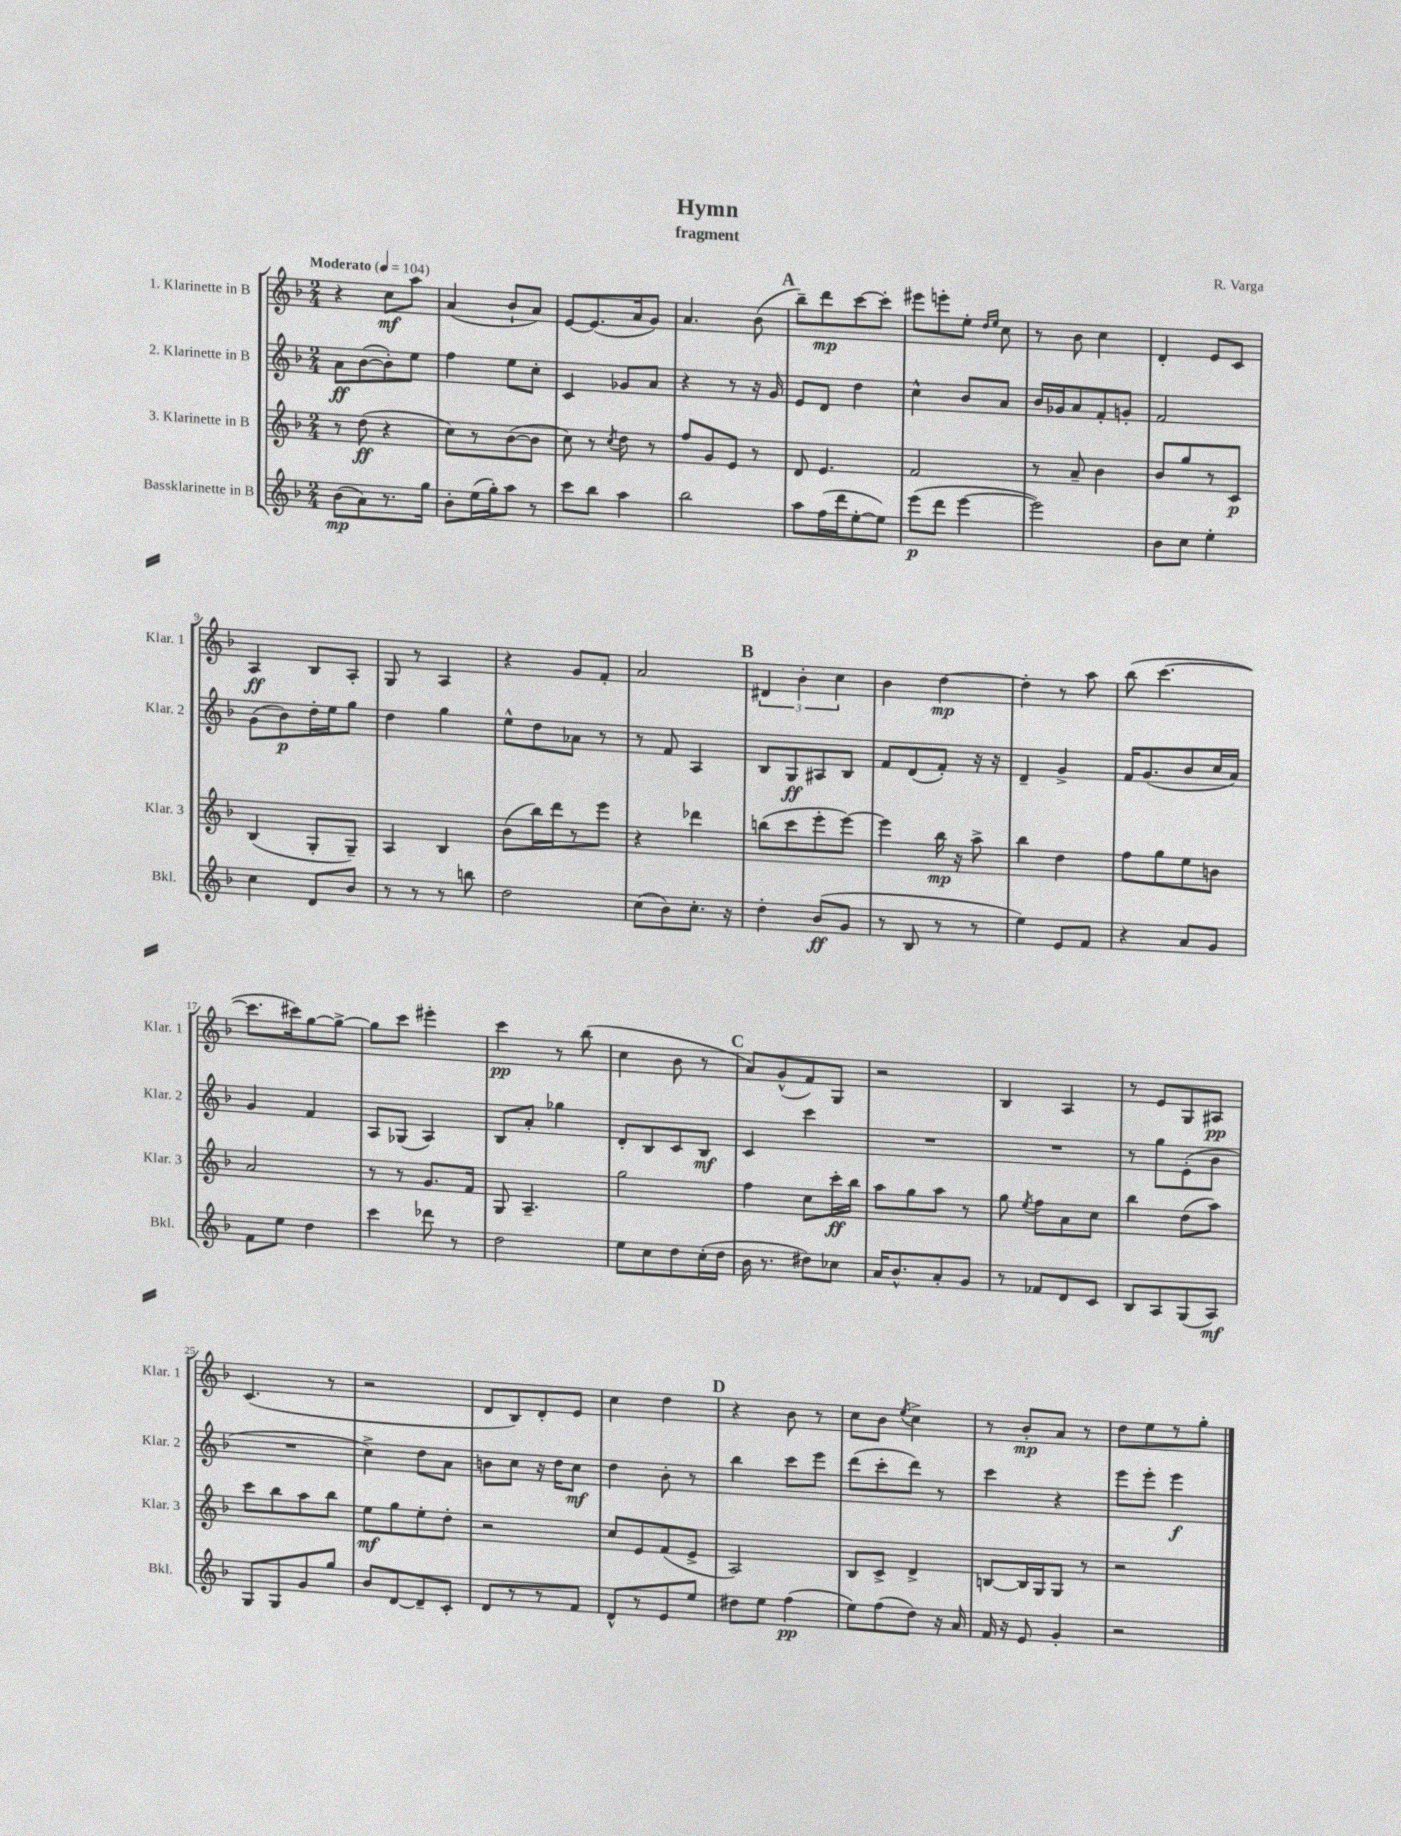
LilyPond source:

\header { title = "Hymn" composer = "R. Varga" subtitle = "fragment" }
<<
\new StaffGroup <<
\new Staff = "s0" \with { instrumentName = "1. Klarinette in B" shortInstrumentName = "Klar. 1" } {
    \clef treble \key f \major \numericTimeSignature \time 2/4 \tempo "Moderato" 4 = 104
    \autoBeamOff r4 c''8[\mf a''8] |
    a'4( bes'8[-! a'8]) |
    e'8[~ e'8.( a'16 g'8]) |
    a'4. bes'8( |
    \mark \markup { \bold "A" } bes''8[--) d'''8\mp c'''8~ c'''8]-. |
    eis'''8[ e'''8-. e''8]-. \grace { d''16[ e''16] } c''8 |
    r8 bes'8 c''4 |
    d'4-. e'8[ c'8] |
    a4\ff bes8[ a8]-. |
    g8 r8 a4 |
    r4 g'8[ f'8]-. |
    a'2 |
    \mark \markup { \bold "B" } \tuplet 3/2 { dis'4 bes'4-. c''4 } |
    bes'4 d''4~\mp |
    d''4-. r8 a''8 |
    bes''8( c'''4.~ |
    c'''8.[ cis'''16) g''8~ g''8]~-> |
    g''8[ c'''8] eis'''4-. |
    c'''4\pp r8 bes''8( |
    c''4 bes'8 r8 |
    \mark \markup { \bold "C" } a'8[) g'8-^( f'8) g8] |
    r2 |
    bes4 a4 |
    r8 e'8[ g8 ais8]\pp |
    c'4.( r8 |
    r2 |
    d'8[ bes8) d'8-. e'8] |
    c''4 d''4 |
    \mark \markup { \bold "D" } r4 bes'8 r8 |
    c''8[ bes'8] \acciaccatura { e''8 } c''4-> |
    r8 bes'8[-.\mp a'8] r8 |
    d''8[ e''8 r8 g''8]-. \bar "|." |
}
\new Staff = "s1" \with { instrumentName = "2. Klarinette in B" shortInstrumentName = "Klar. 2" } {
    \clef treble \key f \major \numericTimeSignature \time 2/4
    \autoBeamOff a'8[\ff bes'8~( bes'8-.) e''8] |
    f''4 e''8[ c''8]-. |
    c'4 ges'8[ a'8] |
    r4 r8 r16 g'16 |
    \mark \markup { \bold "A" } e'8[ d'8] d''4 |
    c''4-^ bes'8[ a'8] |
    bes'16[ ges'16 a'8 f'8-. g'8]-. |
    f'2 |
    g'8[( bes'8\p) d''16-. e''16 g''8] |
    d''4 g''4 |
    e''8[-^ d''8 aes'8] r8 |
    r8 f'8 a4 |
    \mark \markup { \bold "B" } bes8[ g8\ff ais8 bes8] |
    f'8[ d'8( f'8]-.) r16 r16 |
    d'4-- g'4-> |
    f'16[ g'8.( bes'8 c''16 a'16]) |
    g'4 f'4 |
    a8[ ges8]( a4) |
    bes8[ a'8]-. ges''4 |
    d'8[-. bes8 c'8 bes8]\mf |
    \mark \markup { \bold "C" } c'4 c'''4 |
    R2 |
    R2 |
    r8 g''8[ e'8-.( bes'8] |
    R2 |
    c''4->) d''8[ a'8] |
    b'8[ c''8] r16 d''16[ c''8]\mf |
    d''4 bes'8-. r8 |
    \mark \markup { \bold "D" } bes''4 c'''8[ e'''8] |
    d'''8[( c'''8-. d'''8]) r8 |
    c'''4 r4 |
    e'''8[ e'''8]-. e'''4\f \bar "|." |
}
\new Staff = "s2" \with { instrumentName = "3. Klarinette in B" shortInstrumentName = "Klar. 3" } {
    \clef treble \key f \major \numericTimeSignature \time 2/4
    \autoBeamOff r8 d''8\ff( r4 |
    c''8[) r8 bes'8~( bes'8] |
    c''8) r8 \acciaccatura { c''8 } d''8 r8 |
    f''8[ g'8 e'8] r8 |
    \mark \markup { \bold "A" } d'8 e'4. |
    f'2 |
    r8 a'8-- bes'4 |
    bes'8[ g''8 r8 c'8]\p |
    bes4( g8[-. g8]--) |
    a4 bes4 |
    bes'8[( bes''16) d'''16 r8 e'''8] |
    r4 des'''4 |
    \mark \markup { \bold "B" } b''8[( c'''8 e'''8-. e'''8]~) |
    e'''4 bes''16\mp r16 a''8-> |
    bes''4 d''4 |
    f''8[ g''8 e''8 b'8] |
    a'2 |
    r8 r8 g'8.[ f'16] |
    g8 a4.-- |
    g''2 |
    \mark \markup { \bold "C" } f''4 c''8[ c'''16-.\ff bes''16] |
    a''8[ g''8 a''8] r8 |
    g''8 \acciaccatura { e''8 } f''8[ a'8 c''8] |
    bes''4 d''8[( a''8]) |
    c'''8[ bes''8 a''8 bes''8] |
    e''8[\mf g''8 e''8-. d''8]-. |
    r2 |
    c''8[ e'8 f'8( e'8]-> |
    \mark \markup { \bold "D" } a2) |
    bes8[ c'8]-> d'4-> |
    b8[~ b16 g16 g8] r8 |
    r2 \bar "|." |
}
\new Staff = "s3" \with { instrumentName = "Bassklarinette in B" shortInstrumentName = "Bkl." } {
    \clef treble \key f \major \numericTimeSignature \time 2/4
    \autoBeamOff bes'8[\mp( a'8) r8. g''16] |
    bes'8[-. e''16( g''16-.) a''8] r8 |
    c'''8[ bes''8] a''4 |
    bes''2 |
    \mark \markup { \bold "A" } a''8[ f''16( d'''16 e''8~-. e''8]) |
    e'''8[\p( d'''8] e'''4~ |
    e'''2) |
    bes'8[ c''8] e''4-. |
    c''4 d'8[ bes'8] |
    r8 r8 r8 b''8 |
    d''2 |
    c''8[( bes'8) c''8.]-. r16 |
    \mark \markup { \bold "B" } d''4-. bes'8[\ff( g'8] |
    r8 bes8 r8 r8 |
    e''4) e'8[ f'8] |
    r4 a'8[ g'8] |
    f'8[ e''8] d''4 |
    c'''4 des'''8 r8 |
    d''2 |
    e''8[ c''8 d''8 c''16-.( d''16] |
    \mark \markup { \bold "C" } bes'16 r8. dis''8[) ces''8] |
    a'16[ bes'8.-^ a'8-. g'8] |
    r8 fes'8[ d'8 c'8] |
    bes8[ a8 g8( a8]\mf) |
    g8[ g8 g'8 g''8] |
    bes'8[ d'8~ d'8-- c'8]-. |
    d'8[ r8 r8 f'8] |
    d'8[-^ r8 e'8 e''8] |
    \mark \markup { \bold "D" } dis''8[ e''8] f''4\pp( |
    e''8[) f''8( d''8]) r16 a'16 |
    f'16 r16 e'8 g'4-. |
    r2 \bar "|." |
}
>>
>>
